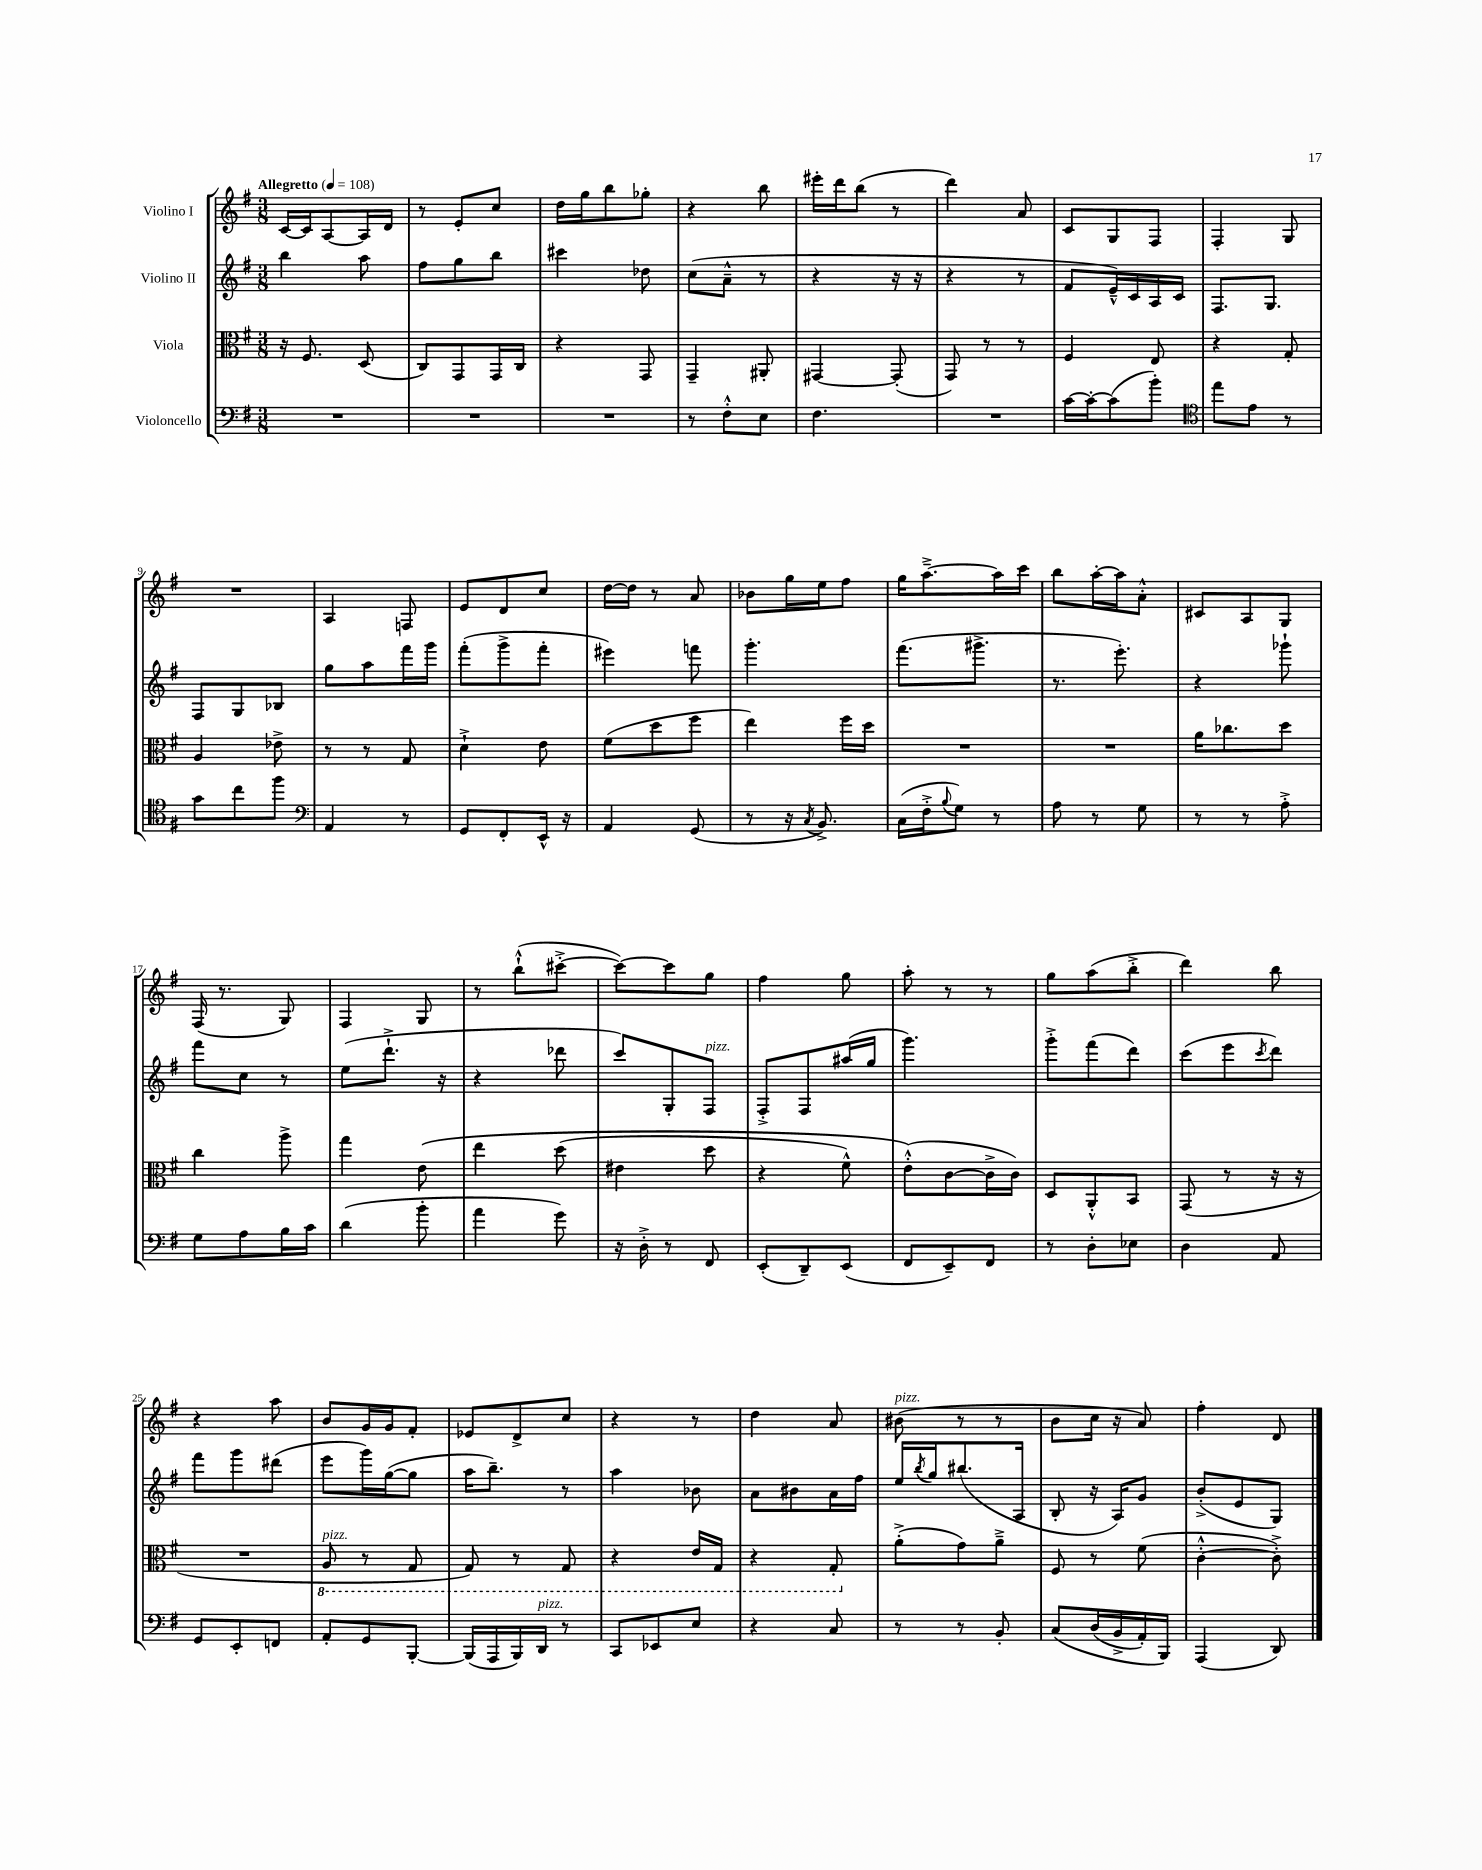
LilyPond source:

<<
\new StaffGroup <<
\new Staff = "s0" \with { instrumentName = "Violino I" } {
    \clef treble \key g \major \numericTimeSignature \time 3/8 \tempo "Allegretto" 4 = 108
    c'16~ c'16 a8~ a16 d'16 |
    r8 e'8-. c''8 |
    d''16 g''16 b''8 ges''8-. |
    r4 b''8 |
    eis'''16-. d'''16 b''8( r8 |
    d'''4) a'8 |
    c'8 g8 fis8 |
    fis4-. g8 |
    R4. |
    a4 f8 |
    e'8 d'8 c''8 |
    d''16~ d''16 r8 a'8 |
    bes'8 g''16 e''16 fis''8 |
    g''16 a''8.~---> a''16 c'''16 |
    b''8 a''16~-. a''16 a'8-.-^ |
    cis'8 a8 g8 |
    fis16( r8. g8) |
    fis4 g8 |
    r8 b''8-!-^( cis'''8~-.-> |
    cis'''8~) cis'''8 g''8 |
    fis''4 g''8 |
    a''8-. r8 r8 |
    g''8 a''8( b''8-.-> |
    d'''4) b''8 |
    r4 a''8 |
    b'8 g'16 g'16 fis'8-. |
    ees'8 d'8-> c''8 |
    r4 r8 |
    d''4 a'8 |
    bis'8^\markup { \italic "pizz." }( r8 r8 |
    b'8 c''16 r16 a'8) |
    fis''4-. d'8 \bar "|." |
}
\new Staff = "s1" \with { instrumentName = "Violino II" } {
    \clef treble \key g \major \numericTimeSignature \time 3/8
    b''4 a''8 |
    fis''8 g''8 b''8 |
    cis'''4 des''8 |
    c''8( a'8---^ r8 |
    r4 r16 r16 |
    r4 r8 |
    fis'8 e'16---^) c'16 a16 c'16 |
    fis8. g8. |
    fis8 g8 bes8 |
    g''8 a''8 fis'''16 g'''16 |
    fis'''8-.( g'''8-> fis'''8-. |
    eis'''4) f'''8 |
    g'''4.-. |
    fis'''8.( gis'''8.-> |
    r8. e'''8.-.) |
    r4 ges'''8-! |
    fis'''8 c''8 r8 |
    e''8( d'''8.-!-> r16 |
    r4 des'''8 |
    c'''8) g8-. fis8^\markup { \italic "pizz." } |
    fis8-.-> fis8 ais''16( g''16 |
    g'''4.) |
    g'''8-.-> fis'''8( d'''8) |
    c'''8( e'''8 \acciaccatura { c'''8 } d'''8) |
    fis'''8 g'''8 dis'''8( |
    e'''8 g'''16) g''16~( g''8 |
    a''16 b''8.--) r8 |
    a''4 bes'8 |
    a'8 bis'8 a'16 fis''16 |
    e''16 \acciaccatura { b''8 } g''16 bis''8.( a16 |
    b8-. r16 a16) g'8 |
    b'8-.->( e'8 g8) \bar "|." |
}
\new Staff = "s2" \with { instrumentName = "Viola" } {
    \clef alto \key g \major \numericTimeSignature \time 3/8
    r16 fis8. d8( |
    c8) g,8 g,16 c16 |
    r4 g,8 |
    g,4-- ais,8-. |
    gis,4~ gis,8-.( |
    g,8) r8 r8 |
    fis4 e8 |
    r4 g8-. |
    a4 ees'8-> |
    r8 r8 g8 |
    d'4-!-> e'8 |
    fis'8( d''8 fis''8 |
    e''4) fis''16 d''16 |
    R4. |
    R4. |
    a'16 ces''8. d''8 |
    c''4 a''8-> |
    g''4 e'8\( |
    e''4 d''8( |
    eis'4 d''8 |
    r4 fis'8-^) |
    e'8-.-^(\) c'8~ c'16-> c'16) |
    d8 a,8-.-^ b,8 |
    g,8( r8 r16 r16 |
    R4. |
    \ottava #-1 a,8^\markup { \italic "pizz." } r8 g,8 |
    g,8) r8 g,8 |
    r4 e16 g,16 |
    r4 g,8-. \ottava #0 |
    a'8-.->( g'8) a'8---> |
    fis8 r8 fis'8( |
    c'4~-.-^ c'8-.->) \bar "|." |
}
\new Staff = "s3" \with { instrumentName = "Violoncello" } {
    \clef bass \key g \major \numericTimeSignature \time 3/8
    R4. |
    R4. |
    R4. |
    r8 fis8-.-^ e8 |
    fis4. |
    R4. |
    c'16~ c'16~-. c'8( b'8-.) |
    \clef tenor e''8 e'8 r8 |
    g'8 c''8 fis''8 |
    \clef bass a,4 r8 |
    g,8 fis,8-. e,16-^ r16 |
    a,4 g,8( |
    r8 r16 \acciaccatura { c8 } b,8.->) |
    c16( fis16-.-> \appoggiatura { b8 } g8) r8 |
    a8 r8 g8 |
    r8 r8 a8-.-> |
    g8 a8 b16 c'16 |
    d'4( b'8-. |
    a'4 g'8) |
    r16 d16-.-> r8 fis,8 |
    e,8-.( d,8--) e,8( |
    fis,8 e,8--) fis,8 |
    r8 d8-. ees8 |
    d4 a,8 |
    g,8 e,8-. f,8 |
    a,8-. g,8 b,,8~-. |
    b,,16( a,,16 b,,16) d,16^\markup { \italic "pizz." } r8 |
    c,8 ees,8 e8 |
    r4 c8 |
    r8 r8 b,8-. |
    c8\( d16( b,16-> a,16-.) b,,16\) |
    a,,4( d,8) \bar "|." |
}
>>
>>
